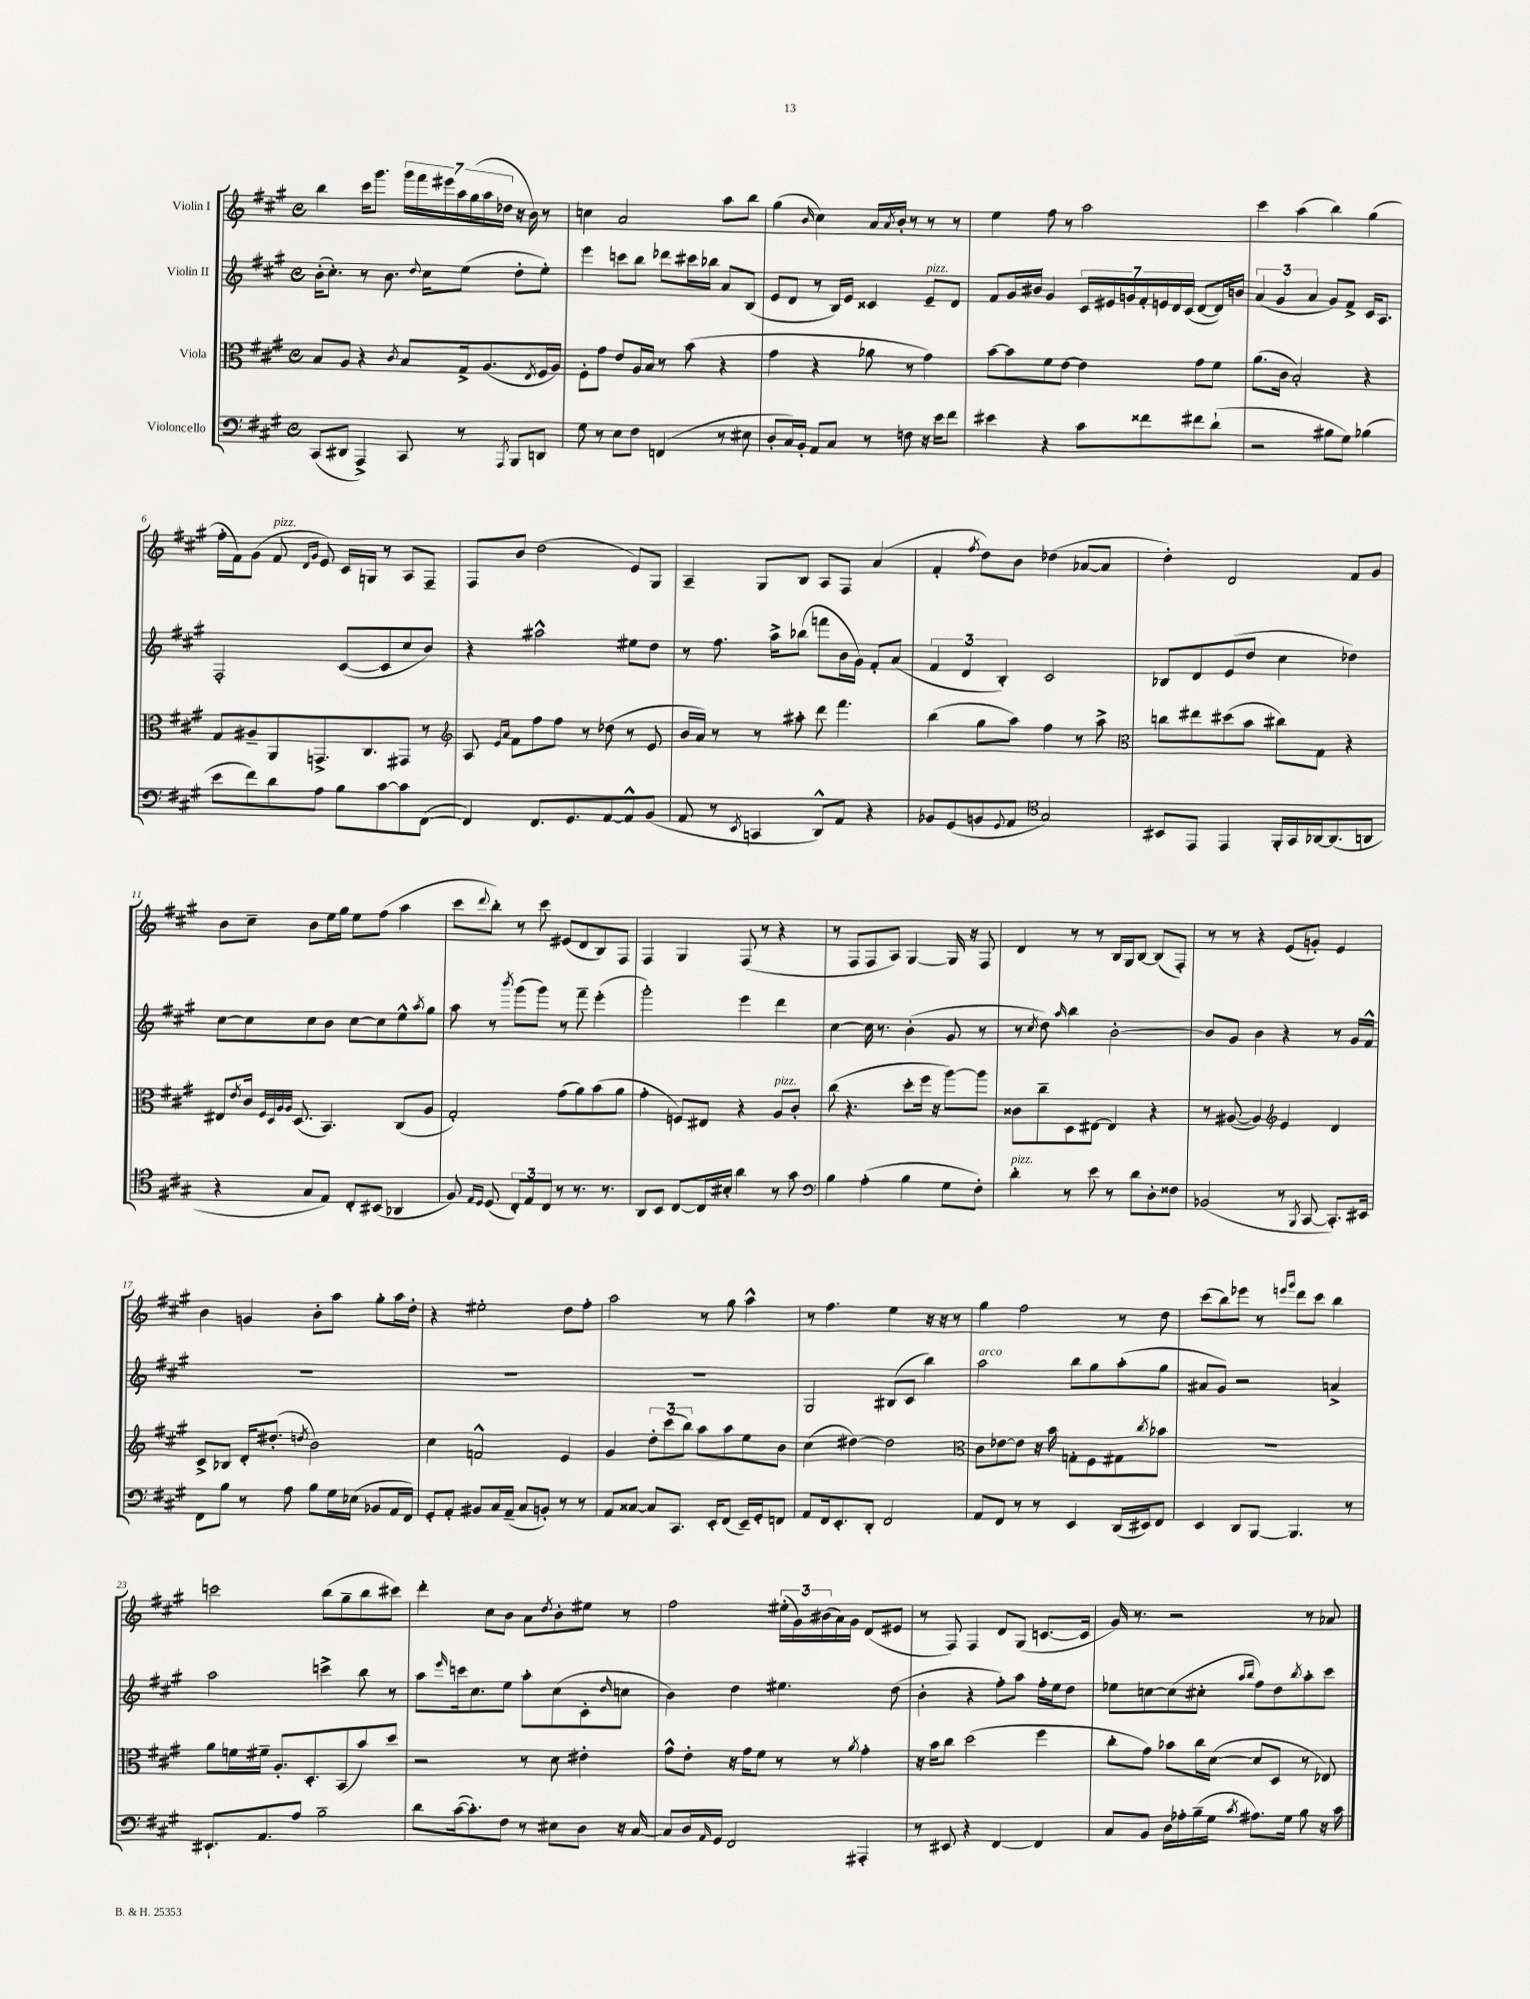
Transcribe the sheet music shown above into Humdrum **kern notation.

**kern	**kern	**kern	**kern
*staff4	*staff3	*staff2	*staff1
*clefF4	*clefC3	*clefG2	*clefG2
*k[f#c#g#]	*k[f#c#g#]	*k[f#c#g#]	*k[f#c#g#]
*M4/4	*M4/4	*M4/4	*M4/4
*met(c)	*met(c)	*met(c)	*met(c)
(8CC#	8B	(16b'	4bb
.	.	8.cc#')	.
8DD#	8A	.	.
4AAA^)	4r	8r	16ccc#
.	.	.	8.ggg#
.	.	8.b	.
.	8qc#	.	.
8CC#	8B	.	28ggg#
.	.	.	28fff#
.	.	8qqdd	.
.	.	16cc#	.
.	.	.	28eee#
.	.	.	28aa
8r	16G#^	(8ee	.
.	.	.	(28gg#
.	.	.	28aa
.	(8.A	.	.
.	.	.	28dd-
8qAAA	.	.	.
8BBB	.	8dd'	16r
.	.	.	16b)
.	8qE	.	.
8DD	16F#	8ee')	8r
.	16A)	.	.
=	=	=	=
8G#	8F#'	4eee	4cc
8r	8g#	.	.
8E	8e	8ccc	2a
8F#	16A	8bb	.
.	16B	.	.
(4FF	8r	8ddd-	.
.	(8b	16ccc#	.
.	.	16bb-	.
8r	4r	8a	8aa
8E#	.	(8B	8bb
=	=	=	=
8D'	4g#	8e	(4gg#
16C#)	.	8d	.
16BB'	.	.	.
.	.	.	16qqb
8AA	4r	8r	4cc#)
8C#	.	16B)	.
.	.	16e	.
8r	8a-	4c##	16a
.	.	.	8qa
.	.	.	16b'
8F	8r	.	8r
16r	4g#)	8e~	8r
16e	.	.	.
8f#	.	8d	8r
=	=	=	=
4e#	[8b	8f#	4ee
.	8b]	16g#	.
.	.	16b#	.
4r	8f#	4g#	8ff#
.	[8e	.	8r
8c#	4e]	28c#	2aa
.	.	28e#	.
.	.	28g	.
.	.	28f#'	.
8f##	.	.	.
.	.	28e	.
.	.	28d	.
.	.	(28c#	.
8f#	8g#	[8d	.
(8d`	8f#	16d])	.
.	.	16b	.
=	=	=	=
2r	(8.a	(6a	4ccc#
.	.	6g#	.
.	16c#	.	.
.	2B')	.	(4aa
.	.	6a	.
8B#	.	8g#)	4bb)
8G#)	.	8f#^	.
(4B-	4r	16c#	(4gg#
.	.	8.A	.
=	=	=	=
8e	8G#	2F#'	16ff#'
.	.	.	16f#)
8f#)	8A#~	.	(8g#
8d	8AA	.	8f#
.	.	.	16qqd
.	.	.	16qqg#
8A	8.GG^	.	8e)
8B	.	([8c#	16c#
.	8.C#	.	16G
[8c#	.	8c#]	8r
8c#]	8GG#	8cc#	8A
([8FF#	8r	8b)	8F#~
=	=	=	=
*	*clefG2	*	*
4FF#])	8A	4r	8F#
.	16qqe	.	.
.	16qqa	.	.
.	8f#	.	8b
8.FF#	8ff#	2aa#^^	(2dd
.	8ff#	.	.
8.GG#	.	.	.
.	8r	.	.
[8AA	(8dd-	.	.
8AA^^]	8r	8ee#	8e)
(8BB	8e	8dd	8G#
=	=	=	=
8AA	16b	8r	4A~
.	16a)	.	.
8r	8r	8.ff#	.
8qEE	.	.	.
4CC	8r	.	8G#
.	.	16aa^	.
.	8aa#'	(8bb-	8B
8DD^^)	8ddd	8fff	8A
8AA	4.fff#	16b	8F#
.	.	16g#)	.
4r	.	8f#'	(4a
.	.	(8a	.
=	=	=	=
8BB-	(4bb	6f#	4f#'
(8GG#	.	.	.
.	.	6d	.
.	.	.	8qff#
8BB	8gg#	.	8dd)
.	.	6B')	.
8qqGG#	.	.	.
8AA	8aa)	.	8b
*clefC4	*	*	*
2G#)	4ff#	2c#	(4dd-
.	8r	.	[8a-
.	8aa^	.	8a-]
=	=	=	=
*	*clefC3	*	*
8BB#	8cc	8B-	4dd')
8EE	8ee#	8d	.
4EE	(8dd#	(8e	2d
.	8b	8dd	.
16FF#'	8cc#)	4cc#	.
16GG#	.	.	.
[16AA-	8G#	.	.
(8.AA-]	.	.	.
.	4r	4dd-)	8f#
8AA	.	.	8g#
=	=	=	=
4r	8E#	[8cc#	8b
.	8qe	.	.
.	16c#	8cc#]	8cc#~
.	32qqF#	.	.
.	32qqD	.	.
.	32qqA	.	.
.	32qqA	.	.
.	(8.D	.	.
8G#	.	8cc#	8b
8E)	4.BB)	8b	16ee
.	.	.	16gg#
8C#'	.	[8cc#	8ee
(8BB#	.	8cc#]	(8ff#
4AA-	(8C#	8ee^^	4aa
.	.	8qaa	.
.	8A	8gg#	.
=	=	=	=
8F#)	2G#')	8aa	8ccc#
16qqE	.	.	.
16qqD	.	.	8qqddd
(8D	.	8r	8bb')
.	.	8qbbb	.
12C#')	.	(8ggg#	8r
12E	.	.	.
.	.	8ggg#)	8ccc#
12C#	.	.	.
8r	(8g#	8r	(8e#
8.r	8a)	8fff#~	8d
.	(8b	(4eee'	8B)
8.r	.	.	.
.	8a	.	8F#
=	=	=	=
8AA	4g#'	2ggg#')	4F#
8BB	.	.	.
[8C#	8F)	.	4G#
16C#]	8E#	.	.
16B#'	.	.	.
4a	4r	4eee	(8F#
.	.	.	8r
8r	8A	4ddd	4r
8g#	8c#'	.	.
=	=	=	=
*clefF4	*	*	*
4B	(8cc#	[4cc#	8r
.	4.r	.	8F#
(4A'	.	16cc#]	8F#
.	.	8.r	.
.	.	.	8A)
4B	8dd'	(4b'	[4G#
.	16ff#	.	.
.	16r	.	.
8G#	[8aa)	8g#	16G#]
.	.	.	16r
8F#')	8aa]	8r	8F#
=	=	=	=
4d'	8c##	8r	4d
.	.	8qcc#	.
.	8cc#~	8dd)	.
.	.	16qqaa	.
8r	8D	4bb	8r
8e	[8E#	.	8r
8r	4E#]	[2b'	16B
.	.	.	16G#
8d	.	.	[8B
8D'	4r	.	(8B]
8F##	.	.	8F#')
=	=	=	=
(2BB-	8r	8b]	8r
.	([8A#	8g#	8r
.	4A#])	4b	4r
*	*clefG2	*	*
8r	4e	4r	(8e
8qBBB	.	.	.
[8CC#	.	.	8g')
8.CC#'])	4d	8r	4e
.	.	16g#	.
16EE#	.	16f#^^	.
=	=	=	=
8FF#	8c#^	1r	4b
8B	8B-	.	.
8r	16d'	.	4g
.	(8.dd#'	.	.
8A	.	.	.
.	8qdd	.	.
8B	2b)	.	8b'
16G#	.	.	8aa
(16E-	.	.	.
8BB-	.	.	8gg#'
16AA	.	.	16aa
16FF#)	.	.	16dd'
=	=	=	=
8GG#'	4cc#	1r	4r
8AA'	.	.	.
8BB#	2f^^	.	2ee#'
16C#	.	.	.
(16AA~	.	.	.
8C#	.	.	.
8BB')	.	.	.
8r	4e	.	8dd
8r	.	.	8ff#'
=	=	=	=
8AA	4g#	1r	2aa
[8C##	.	.	.
8C##]	12dd'	.	.
.	(12ccc#	.	.
8.CC#	.	.	.
.	12bb)	.	.
.	8aa	.	8r
16EE'	.	.	.
(8FF#	8aa	.	8gg#
16EE~)	8ee	.	4aa^^
16GG#'	.	.	.
8FF	8b	.	.
=	=	=	=
8AA	(4cc#	2G#	8r
16FF#	.	.	4.ff#
8.EE'	.	.	.
.	[4dd#)	.	.
8DD'	.	.	.
2FF#	2dd#]	(8B#	4ee
.	.	8c#	.
.	.	4bb)	16r
.	.	.	16r
.	.	.	8r
=	=	=	=
*	*clefC3	*	*
8AA	8c#	2aa	4gg#
8FF#	[8e-	.	.
8r	8e-]	.	2ff#
8r	16r	.	.
.	16b	.	.
4EE	8G'	8bb	.
.	8F#	8gg#	.
(16DD	8G#	(8aa'	8r
16EE#)	.	.	.
.	8qcc#	.	.
8FF#	8b-	8gg#	8dd
=	=	=	=
4EE	1r	8a#	(8ccc#
.	.	8g#)	8bb)
8DD	.	2r	8eee-
[8BBB	.	.	8r
.	.	.	16qqeee
.	.	.	16qqggg#
4.BBB]	.	.	8ddd
.	.	.	8ccc#
.	.	4a^	4bb
8r	.	.	.
=	=	=	=
8.EE#`	8a	2aa	2ccc
.	16f	.	.
8.AA	16f#~	.	.
.	8.A'	.	.
8A	.	.	.
.	8.D'	.	.
2B~	.	4ccc^	(8bb
.	(8BB	.	8gg#~
.	8b)	8bb	8bb
.	8dd	8r	8ccc#)
=	=	=	=
8d	2r	8aa	4ddd'
.	.	16qqeee	.
([16c#	.	16ccc	.
8.c#'])	.	8.cc#	.
.	.	.	8cc#
8F#	.	8ee	8b
8r	8r	8aa'	8a
.	.	.	8qdd
8E#	8d	(8cc#	8b'
8D	4e#'	8c#'	8ee#
.	.	16qqdd	.
16r	.	8cc	8r
[16C#	.	.	.
=	=	=	=
8C#]	8g#^^	4b)	2ff#
16D	8e'	.	.
16qqAA	.	.	.
16GG#	.	.	.
2FF#	16r	4dd	.
.	16g#	.	.
.	8f#	.	.
.	8r	4.ee#	(24ee#'
.	.	.	24g#)
.	.	.	(24b#
.	8r	.	16a)
.	.	.	16g#
.	8qa	.	.
4AAA#'	4g#'	.	(8d
.	.	(8dd	8e#
=	=	=	=
8r	16r	4b'	8r
.	16b	.	.
8EE#	8cc#	.	8F#)
4r	(2dd	4r	4F#
[4FF#	.	8ff#')	8d
.	.	8aa	(8G#
4FF#]	4ff#	16ff#'	[8.c
.	.	16ee	.
.	.	8dd	.
.	.	.	16c]
=	=	=	=
8C#	8cc#'	8ee-	16g#)
.	.	.	8.r
8BB	8g#)	[8cc	.
16D	8b-	(8cc]	2r
16A-'	.	.	.
(16B~	16cc#	8cc#'	.
16G#	([16d	.	.
.	.	16qqaa	.
8qc#	.	16qqbb	.
8.A#)	8d]	8ff#)	.
.	8D	8dd	.
16G#	.	.	.
.	.	8qbb	.
8B	8r	8aa'	8r
16r	8E-)	8ccc#	8a-
16c#	.	.	.
==	==	==	==
*-	*-	*-	*-
